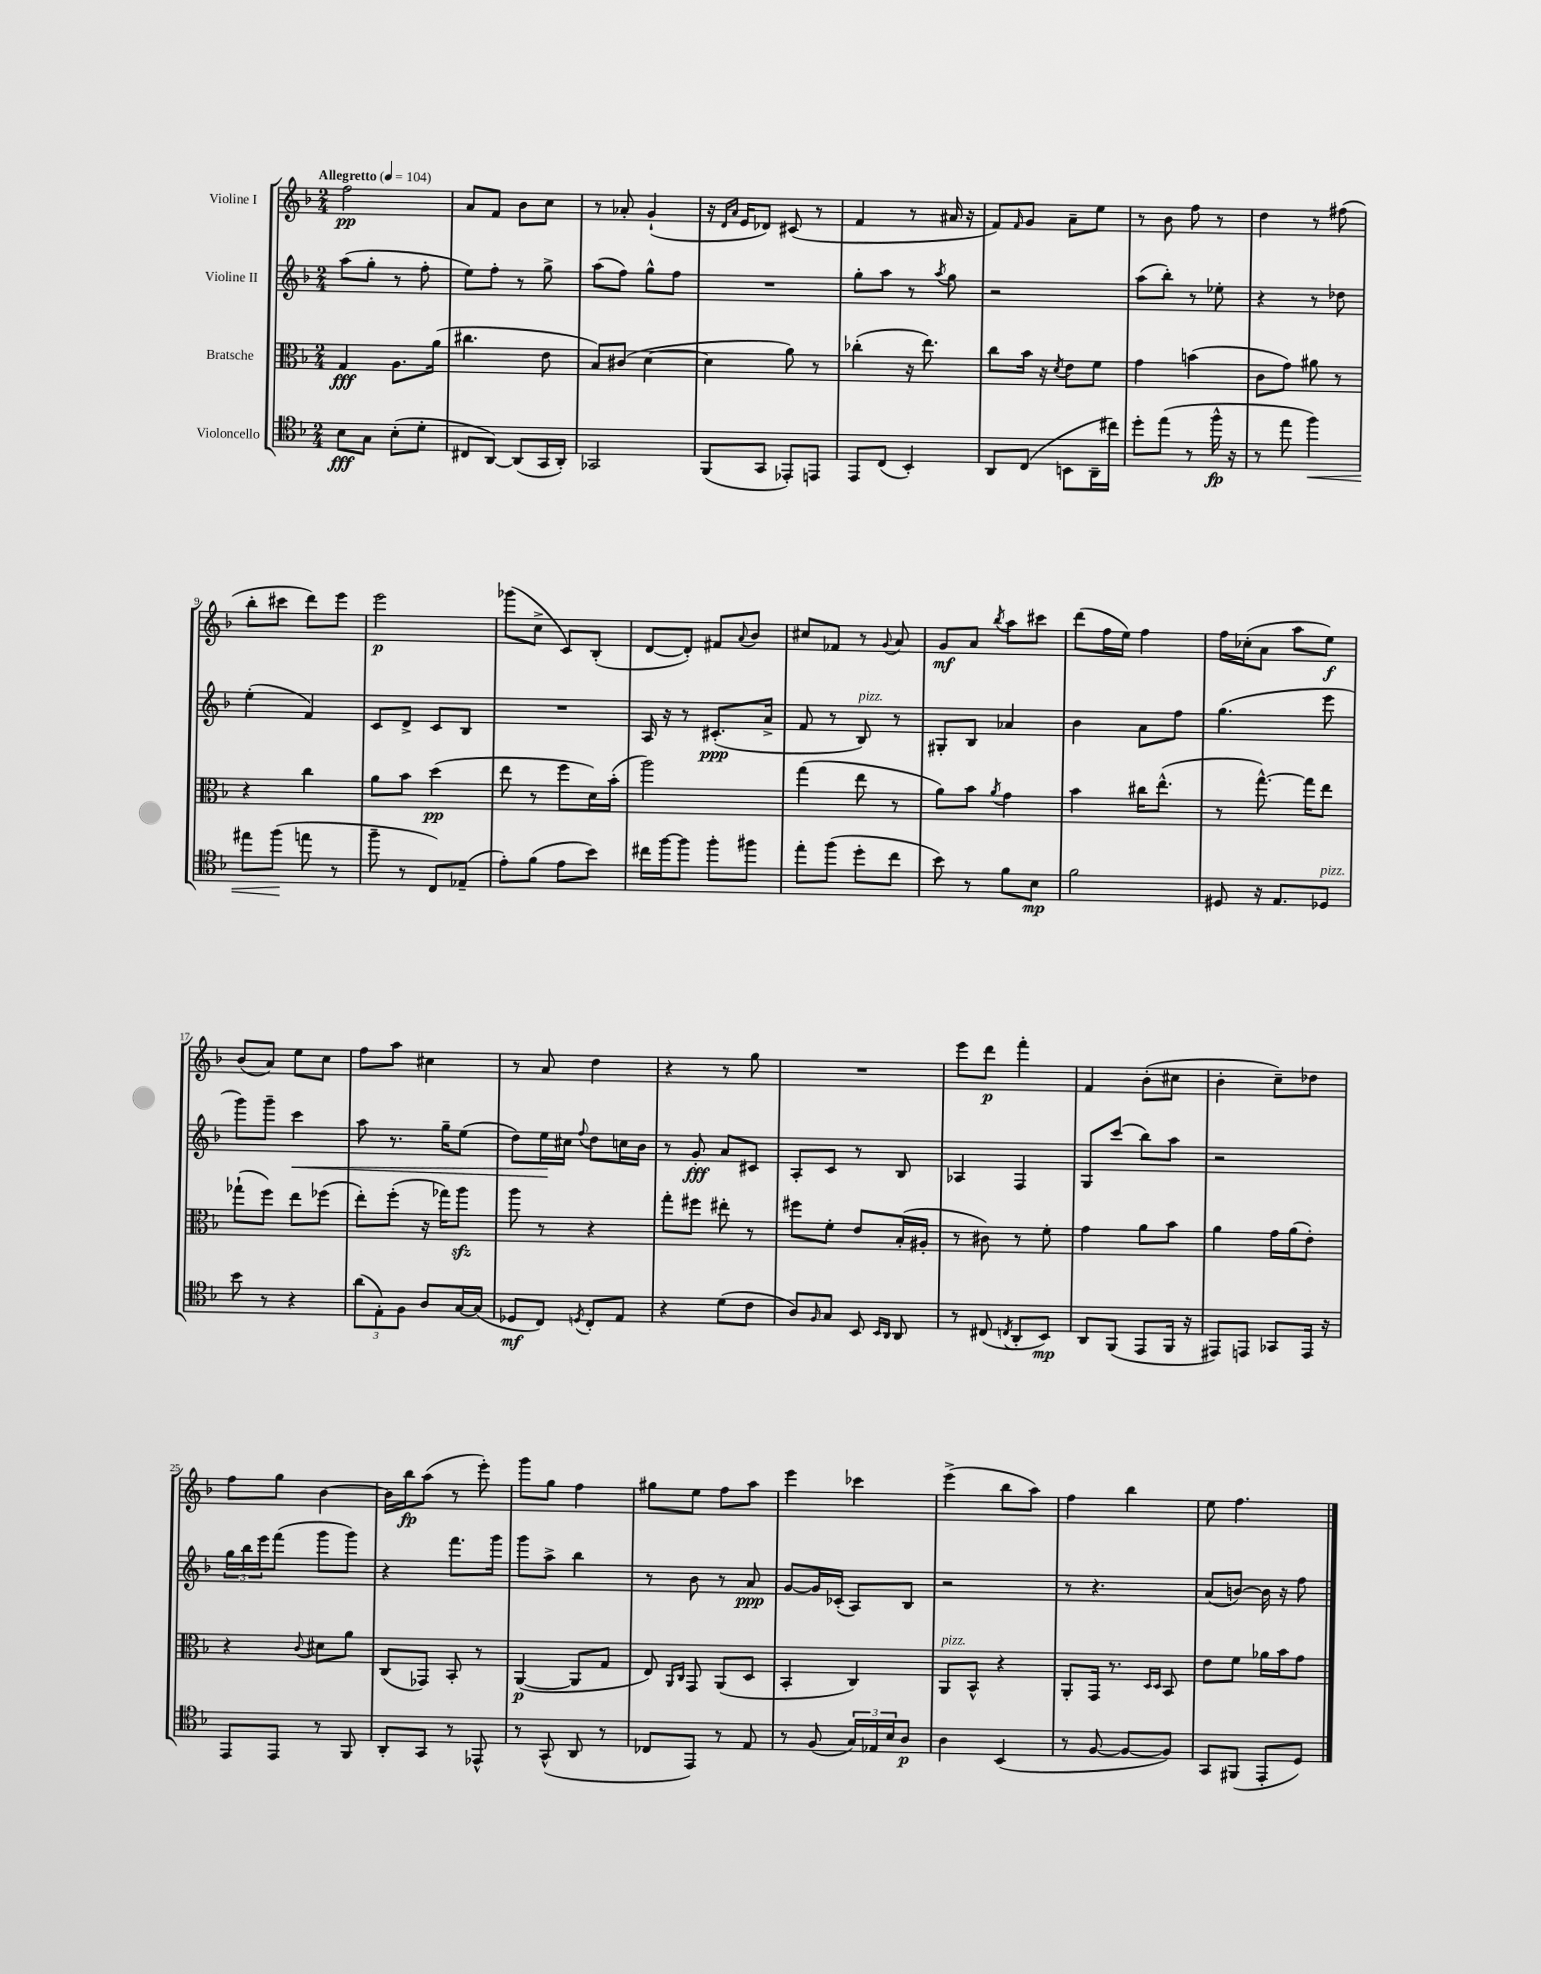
<<
\new StaffGroup <<
\new Staff = "s0" \with { instrumentName = "Violine I" } {
    \clef treble \key f \major \numericTimeSignature \time 2/4 \tempo "Allegretto" 4 = 104
    f''2\pp |
    a'8 f'8 bes'8 c''8 |
    r8 aes'8-. g'4-!( |
    r16 \grace { d'16 a'16 } e'16 des'8) cis'8( r8 |
    f'4 r8 ais'16 r16 |
    f'8) \grace { f'16 } g'8 a'8-- e''8 |
    r8 bes'8 f''8 r8 |
    d''4 r8 fis''8( |
    bes''8-. cis'''8 d'''8) e'''8 |
    e'''2\p |
    ges'''8( c''8-> c'8) bes8-.( |
    d'8~ d'8-.) fis'8 \appoggiatura { a'8 } bes'8 |
    cis''8 fes'8 r8 \appoggiatura { g'8 } a'8 |
    g'8\mf a'8 \acciaccatura { bes''8 } a''8 cis'''8 |
    d'''8( f''16 e''16) f''4 |
    f''16 ces''16-.( a'8 a''8 e''8\f) |
    bes'8( a'8) e''8 c''8 |
    f''8 a''8 cis''4 |
    r8 a'8 d''4 |
    r4 r8 g''8 |
    R2 |
    e'''8 d'''8\p f'''4-. |
    f'4 bes'8-.( cis''8 |
    bes'4-. c''8--) des''8 |
    f''8 g''8 bes'4~ |
    bes'16 bes''16\fp a''8( r8 e'''8-.) |
    g'''8 g''8 f''4 |
    gis''8 e''8 f''8 a''8 |
    e'''4 ces'''4 |
    e'''4->( bes''8 a''8) |
    f''4 bes''4 |
    e''8 f''4. \bar "|." |
}
\new Staff = "s1" \with { instrumentName = "Violine II" } {
    \clef treble \key f \major \numericTimeSignature \time 2/4
    a''8( g''8-. r8 f''8-. |
    e''8) f''8-. r8 g''8-> |
    a''8( f''8) g''8-^ f''8 |
    R2 |
    g''8-. a''8 r8 \acciaccatura { a''8 } g''8 |
    r2 |
    a''8( bes''8-.) r8 ees''8-. |
    r4 r8 des''8 |
    e''4-.( f'4) |
    c'8 d'8-> c'8 bes8 |
    R2 |
    a16 r16 r8 cis'8.-.\ppp( a'16-> |
    f'8 r8 bes8^\markup { \italic "pizz." }) r8 |
    gis8-. bes8 aes'4 |
    bes'4 a'8 f''8 |
    g''4.( e'''8 |
    g'''8) g'''8-- c'''4\< |
    a''8 r8. g''16-- e''8( |
    d''8) e''16\! cis''16 \appoggiatura { f''8 } d''8 c''16 bes'16 |
    r8 g'8-.\fff a'8 cis'8 |
    a8-. c'8 r8 bes8 |
    aes4 f4 |
    g8 c'''8( bes''8) a''8 |
    r2 |
    \tuplet 3/2 { g''16 bes''16 e'''16 } f'''8( g'''8 g'''8) |
    r4 f'''8. g'''16 |
    g'''8 a''8-> bes''4 |
    r8 bes'8 r8 a'8\ppp |
    g'8~ g'16 ces'16-.( a8) bes8 |
    r2 |
    r8 r4. |
    a'8( b'8~) b'16 r16 f''8 \bar "|." |
}
\new Staff = "s2" \with { instrumentName = "Bratsche" } {
    \clef alto \key f \major \numericTimeSignature \time 2/4
    g4\fff a8. a'16( |
    cis''4. e'8 |
    bes8) cis'8( d'4~ |
    d'4 a'8) r8 |
    ces''4-.( r16 e''8.) |
    c''8 bes'16 r16 \acciaccatura { d'8 } e'8 f'8 |
    g'4 b'4( |
    c'8 g'8) ais'8 r8 |
    r4 c''4 |
    a'8 bes'8 d''4\pp( |
    e''8 r8 f''8 d'16) bes'16-.( |
    a''2) |
    g''4( e''8 r8 |
    a'8) bes'8 \acciaccatura { a'8 } g'4 |
    bes'4 cis''16 e''8.-^( |
    r8 g''8.~-^) g''16 e''8 |
    ges''8-!( f''8) e''8 fes''8( |
    e''8-.) f''8-.( r16 ges''16) a''8\sfz |
    a''8 r8 r4 |
    g''8-. fis''8 eis''8-. r8 |
    fis''8 f'8-. e'8 bes16-.( ais16-. |
    r8 cis'8) r8 f'8-. |
    g'4 a'8 bes'8 |
    a'4 g'16 a'16( e'8-.) |
    r4 \appoggiatura { c'8 } dis'8 a'8 |
    c8( ges,8) bes,8-. r8 |
    a,4~\p( a,8 g8 |
    e8) \grace { a,16 c16 } g,8 a,8( d8 |
    bes,4-. c4) |
    a,8^\markup { \italic "pizz." } bes,8-^ r4 |
    a,8-. g,16 r8. \grace { d16 d16 } bes,8 |
    e'8 f'8 aes'16 bes'16 g'8 \bar "|." |
}
\new Staff = "s3" \with { instrumentName = "Violoncello" } {
    \clef tenor \key f \major \numericTimeSignature \time 2/4
    bes8\fff g8 bes8-.( d'8-. |
    cis8 a,8~) a,8( g,16 a,16-.) |
    ges,2 |
    f,8( g,8 ees,8-.) e,8 |
    e,8 c8( bes,4-.) |
    a,8 c8( b,8 a,16-- cis''16) |
    d''8-. e''8( r8 f''16-^\fp r16 |
    r8 e''8 f''4\<) |
    eis''8 f''8\!( e''8 r8 |
    f''8-- r8 c8) ees8--( |
    e'8-.) f'8( e'8 bes'8) |
    cis''16 f''16~ f''8 f''8-. fis''8 |
    e''8-. f''8( d''8-. c''8 |
    bes'8) r8 f'8 bes8\mp |
    f'2 |
    dis8 r16 e8. des8^\markup { \italic "pizz." } |
    bes'8 r8 r4 |
    \tuplet 3/2 { a'8( e8-.) f8 } a8 g16~ g16( |
    des8\mf c8) \acciaccatura { d8 } c8-. e8 |
    r4 d'8( c'8 |
    a8) \grace { f16 } g8 bes,8 \grace { bes,16 a,16 } a,8 |
    r8 cis8( \acciaccatura { c8 } a,8-. bes,8\mp) |
    a,8 f,8( e,8 f,16 r16 |
    eis,8) e,8 ges,8 e,16 r16 |
    e,8 e,8 r8 f,8 |
    a,8-. g,8 r8 ees,8-^ |
    r8 g,8-^( a,8 r8 |
    ces8 e,8) r8 e8 |
    r8 f8( \tuplet 3/2 { g16) ees16 bes16 } a8\p |
    a4 bes,4( |
    r8 f8~ f8~ f8) |
    g,8 fis,8( e,8-. d8) \bar "|." |
}
>>
>>
